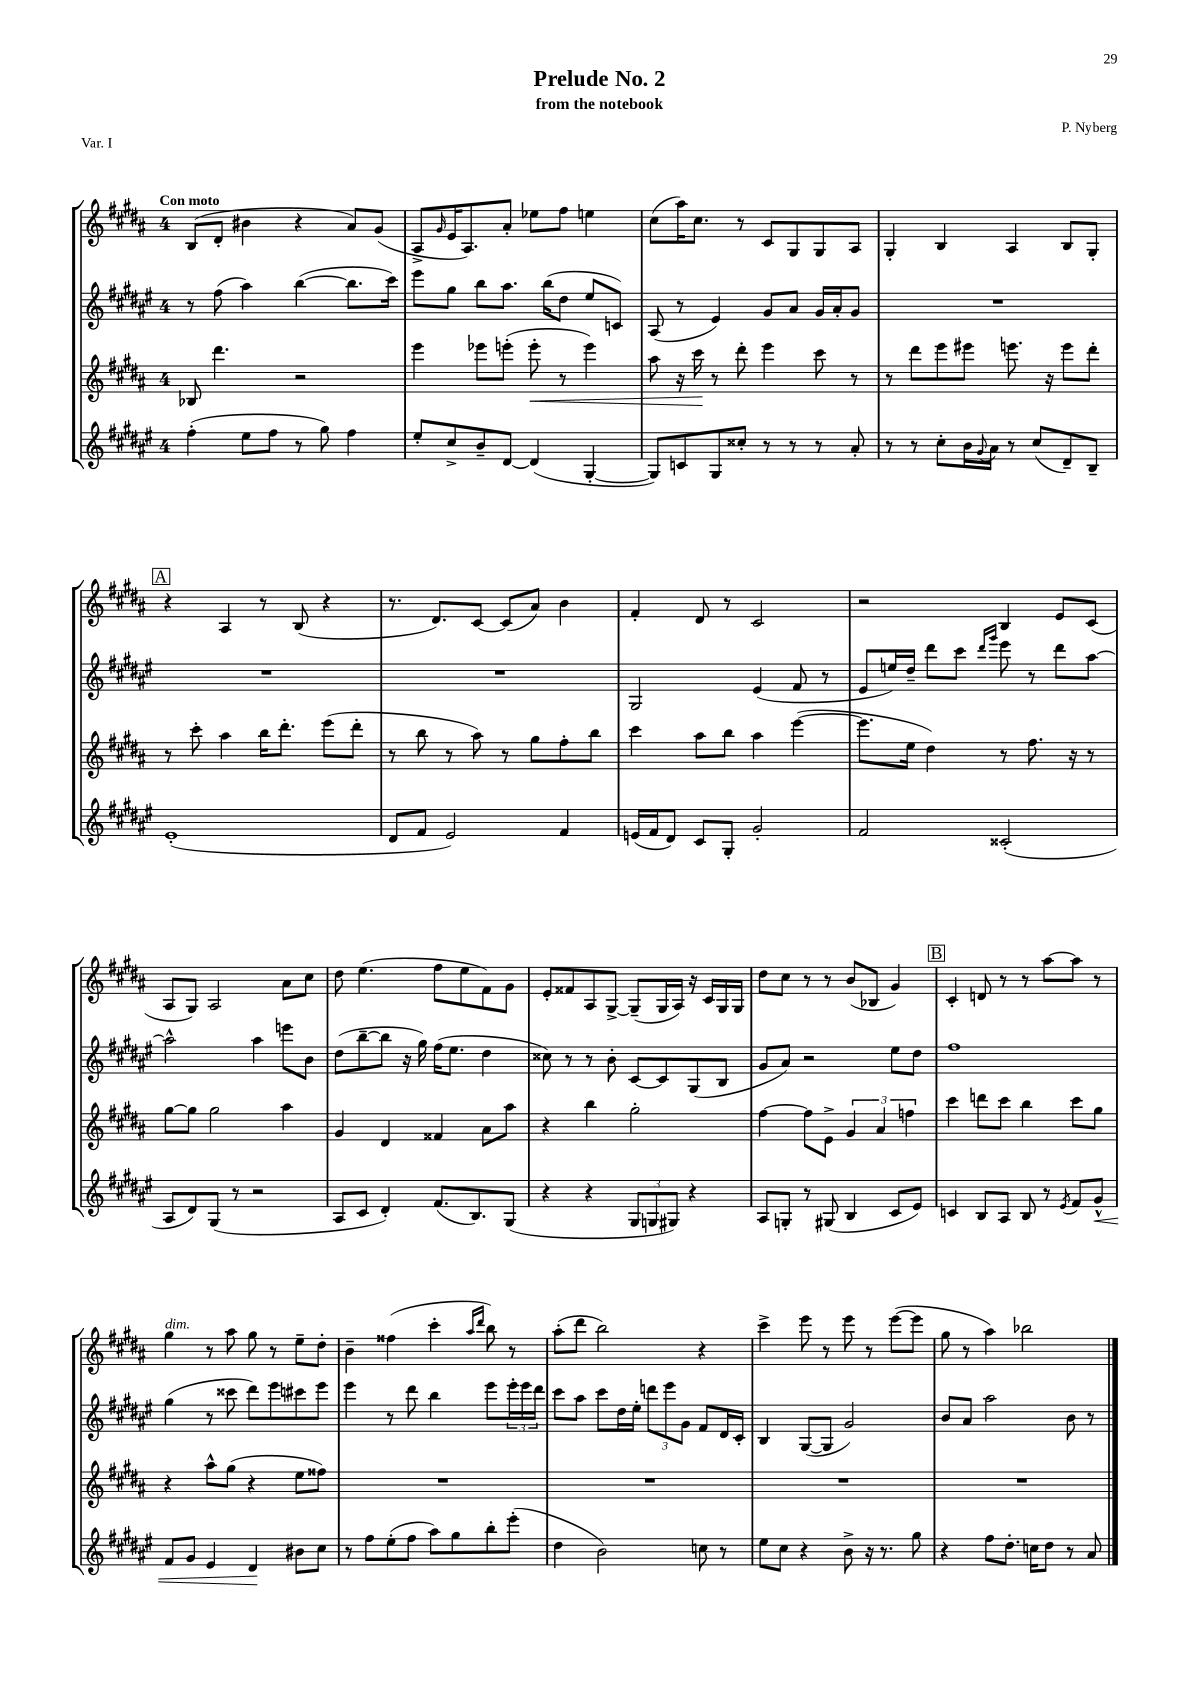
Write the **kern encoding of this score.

**kern	**kern	**kern	**kern
*staff4	*staff3	*staff2	*staff1
*clefG2	*clefG2	*clefG2	*clefG2
*k[f#c#g#d#a#e#]	*k[f#c#g#d#a#]	*k[f#c#g#d#a#e#]	*k[f#c#g#d#a#]
*M4/4	*M4/4	*M4/4	*M4/4
(4ff#'	8B-	8r	(8B
.	4.ddd#	(8ff#	8d#'
8ee#	.	4aa#)	4b#
8ff#	.	.	.
8r	2r	([4bb	4r
8gg#)	.	.	.
4ff#	.	8.bb]	8a#)
.	.	.	(8g#
.	.	16ccc#)	.
=	=	=	=
8ee#'	4eee	8eee#	8A#^
.	.	.	16qqg#
8cc#^	.	8gg#	16e
.	.	.	8.A#)
8b~	8eee-	8bb	.
[8d#	(8eee'	8.aa#	8a#'
(4d#]	8eee'	.	8ee-
.	.	(16bb	.
.	8r	8dd#	8ff#
[4G#'	4eee)	8ee#	4ee
.	.	8c)	.
=	=	=	=
8G#])	8aa#	(8A#	(8cc#
8c	16r	8r	16aa#)
.	16ccc#	.	8.cc#
8G#	8r	4e#)	.
8cc##'	8ddd#'	.	8r
8r	4eee	8g#	8c#
8r	.	8a#	8G#
8r	8ccc#	16g#	8G#
.	.	16a#'	.
8a#'	8r	8g#	8A#
=	=	=	=
8r	8r	1r	4G#'
8r	8ddd#	.	.
8cc#'	8eee	.	4B
16b	8eee#	.	.
8qqg#	.	.	.
16a#	.	.	.
8r	8.eee	.	4A#
(8cc#	.	.	.
.	16r	.	.
8d#~)	8eee	.	8B
8B~	8ddd#'	.	8G#'
=	=	=	=
(1e#'	8r	1r	4r
.	8ccc#'	.	.
.	4aa#	.	4A#
.	16bb	.	8r
.	8.ddd#'	.	.
.	.	.	(8B
.	(8eee	.	4r
.	8ddd#'	.	.
=	=	=	=
8d#	8r	1r	8.r
8f#	8bb	.	.
.	.	.	8.d#)
2e#)	8r	.	.
.	8aa#)	.	[8c#
.	8r	.	(8c#]
.	8gg#	.	8a#)
4f#	8ff#'	.	4b
.	8bb	.	.
=	=	=	=
(16e	4ccc#	2G#	4f#'
16f#	.	.	.
8d#)	.	.	.
8c#	8aa#	.	8d#
8G#'	8bb	.	8r
2g#'	4aa#	(4e#	2c#
.	([4eee	8f#	.
.	.	8r	.
=	=	=	=
2f#	8.eee]	8e#	2r
.	.	16ee)	.
.	16ee	16dd#~	.
.	4dd#)	8ddd#	.
.	.	8ccc#	.
.	.	16qqddd#	.
.	.	16qqggg#	.
(2c##'	8r	8eee#	4B
.	8.ff#	8r	.
.	.	8ddd#	8e
.	16r	.	.
.	8r	[8aa#	(8c#
=	=	=	=
8A#	[8gg#	2aa#^^]	8A#
8d#)	8gg#]	.	8G#)
(8G#	2gg#	.	2A#
8r	.	.	.
2r	.	4aa#	.
.	4aa#	8eee	8a#
.	.	8b	8cc#
=	=	=	=
8A#	4g#	(8dd#	8dd#
8c#	.	[8bb~	(4.ee
4d#')	4d#	8bb]	.
.	.	16r	.
.	.	16gg#)	.
(8.f#	4f##	(16ff#	8ff#
.	.	8.ee#	.
.	.	.	8ee
8.B)	.	.	.
.	8a#	4dd#	8f#)
(8G#	8aa#	.	8g#
=	=	=	=
4r	4r	8cc##)	8e'
.	.	8r	8f##
4r	4bb	8r	8A#
.	.	8b'	[8G#^
12G#	2gg#'	[8c#	(8G#~]
12G	.	.	.
.	.	8c#]	16G#
12G#)	.	.	.
.	.	.	16A#)
4r	.	(8G#	16r
.	.	.	16c#
.	.	8B	16G#
.	.	.	16G#
=	=	=	=
8A#	[4ff#	8g#	8dd#
8G'	.	8a#)	8cc#
8r	8ff#]	2r	8r
(8G#	8e^	.	8r
4B	6g#	.	(8b
.	.	.	8B-
.	6a#	.	.
8c#	.	8ee#	4g#)
.	6ff	.	.
8e#)	.	8dd#	.
=	=	=	=
4c	4ccc#	1ff#	4c#'
8B	8ddd	.	8d
8A#	8ccc#	.	8r
8B	4bb	.	8r
8r	.	.	[8aa#
8qe#	.	.	.
8f#	8ccc#	.	8aa#]
8g#^^	8gg#	.	8r
=	=	=	=
8f#	4r	(4gg#	4gg#
8g#	.	.	.
4e#	8aa#^^	8r	8r
.	(8gg#	8ccc##	8aa#
4d#	4r	8ddd#)	8gg#
.	.	8eee#	8r
8b#	8ee	8ccc#	8ee~
8cc#	8ff##)	8eee#	8dd#'
=	=	=	=
8r	1r	4eee#	4b~
8ff#	.	.	.
(8ee#'	.	8r	(4ff##
8ff#	.	8ddd#	.
8aa#)	.	4bb	4ccc#'
8gg#	.	.	.
.	.	.	16qqaa#
.	.	.	16qqddd#
8bb'	.	8eee#	8bb)
(8eee#'	.	24eee#'	8r
.	.	24eee#	.
.	.	24ddd#	.
=	=	=	=
4dd#	1r	8ccc#	(8aa#'
.	.	8aa#	8ddd#
2b)	.	8ccc#	2bb)
.	.	16dd#	.
.	.	16ee#'	.
.	.	12ddd	.
.	.	12eee#	.
.	.	12g#	.
8cc	.	8f#	4r
8r	.	16d#	.
.	.	16c#'	.
=	=	=	=
8ee#	1r	4B	4ccc#^
8cc#	.	.	.
4r	.	([8G#	8eee
.	.	8G#]	8r
8b^	.	2g#)	8eee
16r	.	.	8r
8.r	.	.	.
.	.	.	([8eee
8gg#	.	.	8eee]
=	=	=	=
4r	1r	8b	8gg#
.	.	8a#	8r
8ff#	.	2aa#	4aa#)
8.dd#'	.	.	.
.	.	.	2bb-
16cc	.	.	.
8dd#	.	.	.
8r	.	8b	.
8a#	.	8r	.
==	==	==	==
*-	*-	*-	*-
